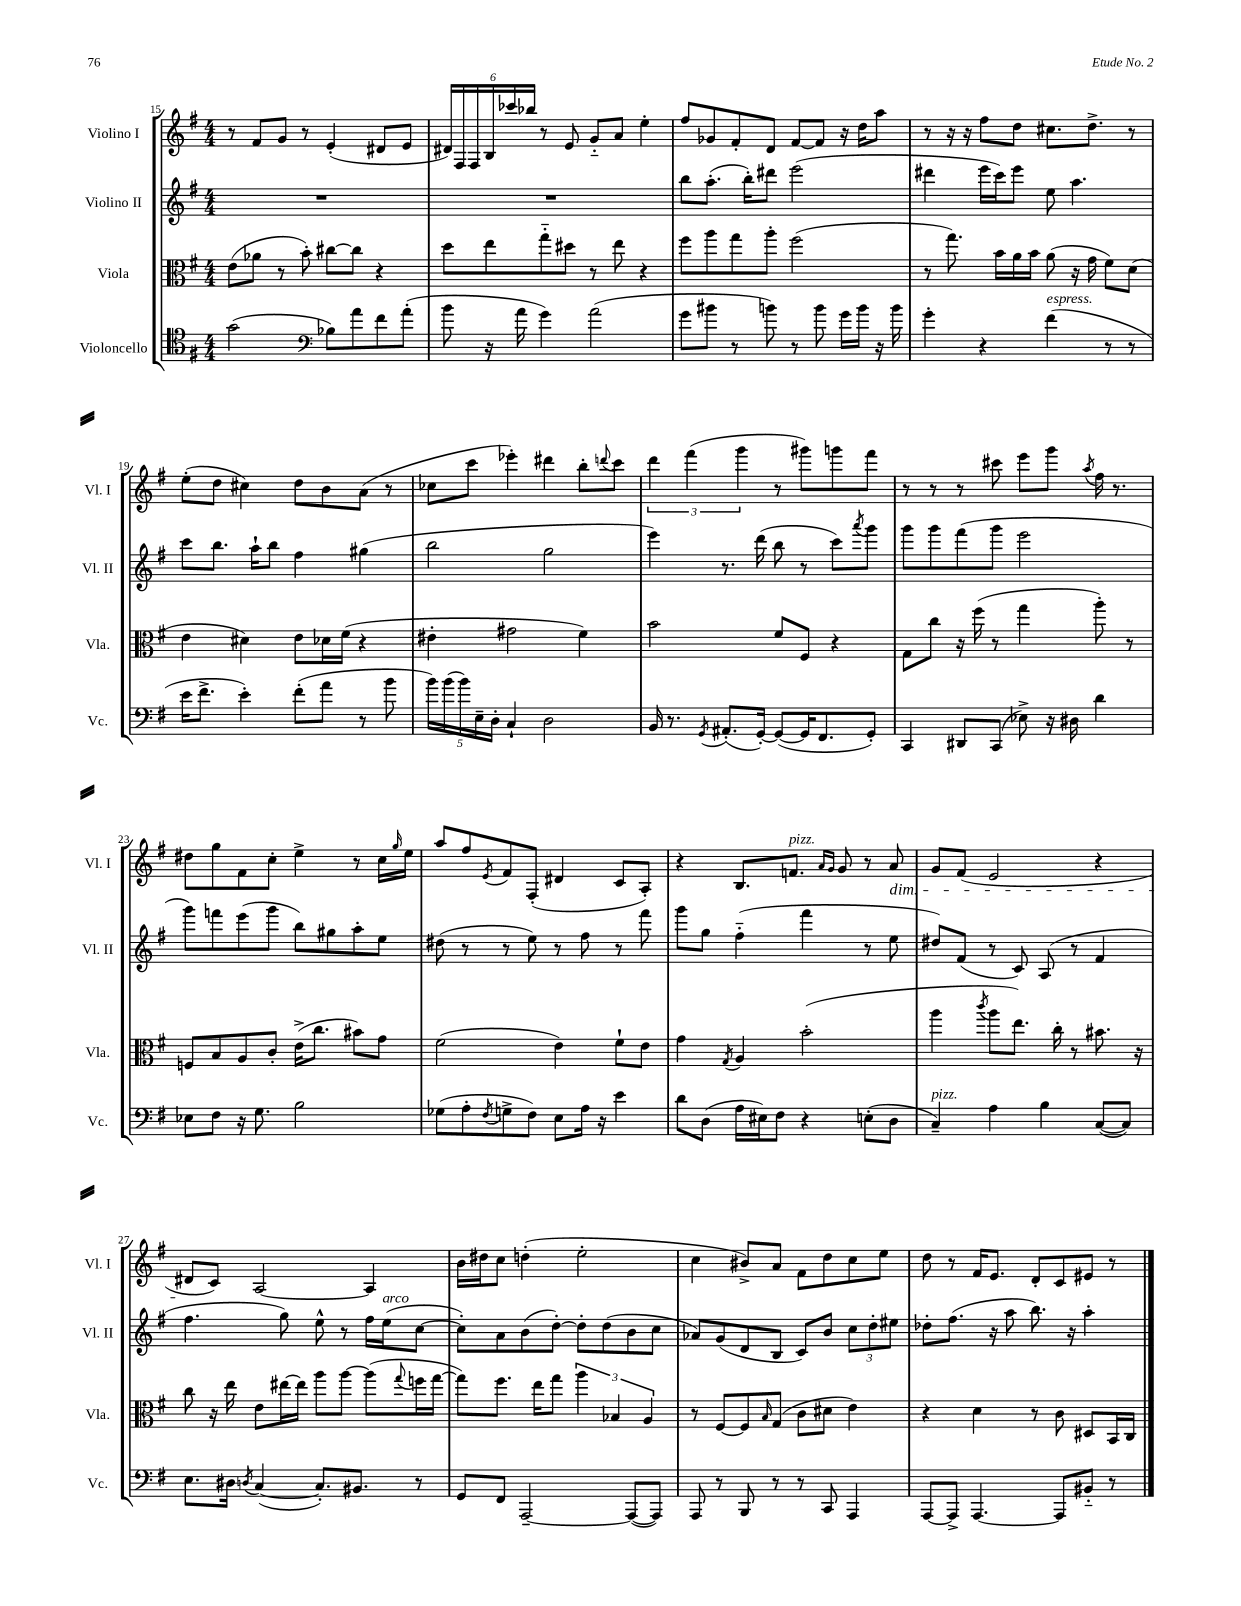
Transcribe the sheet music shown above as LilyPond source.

<<
\new StaffGroup <<
\new Staff = "s0" \with { instrumentName = "Violino I" shortInstrumentName = "Vl. I" } {
    \clef treble \key g \major \numericTimeSignature \time 4/4
    r8 fis'8 g'8 r8 e'4-.( dis'8 e'8 |
    \tuplet 6/4 { dis'16) fis16 fis16 b16 ces'''16 bes''16 } r8 e'8 g'8-_ a'8 e''4-. |
    fis''8 ges'8 fis'8-. d'8 fis'8~ fis'8 r16 d''16 a''8 |
    r8 r16 r16 fis''8 d''8 cis''8. d''8.-> r8 |
    e''8-.( d''8 cis''4) d''8 b'8 a'8( r8 |
    ces''8 c'''8 ees'''4-.) dis'''4 b''8-. \appoggiatura { d'''8 } c'''8 |
    \tuplet 3/2 { d'''4 fis'''4( g'''4 } r8 gis'''8) g'''8 fis'''8 |
    r8 r8 r8 cis'''8 e'''8 g'''8 \acciaccatura { a''8 } fis''16 r8. |
    dis''8 g''8 fis'8 c''8-. e''4-> r8 c''16 \grace { g''16 } e''16 |
    a''8 fis''8 \acciaccatura { e'8 } fis'8 fis8-.( dis'4 c'8 a8-.) |
    r4 b8. f'8.^\markup { \italic "pizz." } \grace { a'16 g'16 } g'8 r8 a'8\dim |
    g'8 fis'8( e'2 r4 |
    dis'8\! c'8) a2~ a4 |
    b'16 dis''16 c''8 d''4-.( e''2-. |
    c''4 bis'8->) a'8 fis'8 d''8 c''8 e''8 |
    d''8 r8 fis'16 e'8. d'8-. c'8 eis'8 r8 \bar "|." |
}
\new Staff = "s1" \with { instrumentName = "Violino II" shortInstrumentName = "Vl. II" } {
    \clef treble \key g \major \numericTimeSignature \time 4/4
    R1 |
    R1 |
    b''8 a''8.-.( b''16-.) dis'''8 e'''2( |
    dis'''4 e'''16 c'''16) e'''8 e''8 a''4. |
    c'''8 b''8. a''16-! b''8 fis''4 gis''4( |
    b''2 g''2 |
    e'''4) r8. d'''16( b''8 r8 c'''8) \acciaccatura { a'''8 } g'''8 |
    g'''8 g'''8 fis'''8( g'''8 e'''2 |
    g'''8) f'''8 e'''8( g'''8 b''8) gis''8 a''8-. e''8 |
    dis''8( r8 r8 e''8) r8 fis''8 r8 fis'''8 |
    g'''8 g''8 fis''4-_( fis'''4 r8 e''8 |
    dis''8) fis'8( r8 c'8) a8( r8 fis'4 |
    fis''4. g''8) e''8-^ r8 fis''16 e''16^\markup { \italic "arco" }( c''8~ |
    c''8-.) a'8 b'8( d''8~-.) d''8-. d''8( b'8 c''8 |
    aes'8) g'8( d'8 b8 c'8) b'8 \tuplet 3/2 { c''8 d''8-. eis''8 } |
    des''8-. fis''8.( r16 a''8 b''8.) r16 a''4-. \bar "|." |
}
\new Staff = "s2" \with { instrumentName = "Viola" shortInstrumentName = "Vla." } {
    \clef alto \key g \major \numericTimeSignature \time 4/4
    e'8( aes'8 r8 b'8-.) cis''8~ cis''8 r4 |
    d''8 e''8 g''8-_ dis''8 r8 e''8 r4 |
    fis''8 a''8 g''8 a''8-. fis''2( |
    r8 g''8.) b'16 a'16 b'16 a'8( r16 g'16 fis'8) d'8( |
    e'4 dis'4) e'8 des'16 fis'16( r4 |
    eis'4-. gis'2 fis'4) |
    b'2 fis'8 fis8 r4 |
    g8 c''8 r16 fis''16( r8 g''4 a''8-.) r8 |
    f8 b8 a8 c'8-. e'16->( c''8. bis'8) g'8 |
    fis'2( e'4) fis'8-! e'8 |
    g'4 \acciaccatura { g8 } a4 b'2-.( |
    a''4 \acciaccatura { c'''8 } a''8 e''8.) c''16-. r8 bis'8. r16 |
    c''8 r16 e''16 e'8 eis''16~ eis''16 a''8 a''8~ a''8( \appoggiatura { g''8 } f''16 g''16~ |
    g''8) fis''8. e''16 g''8 \tuplet 3/2 { a''4 bes4 a4 } |
    r8 fis8~ fis8 \grace { b16 } g8( c'8 dis'8 e'4) |
    r4 d'4 r8 c'8 dis8 b,16 c16 \bar "|." |
}
\new Staff = "s3" \with { instrumentName = "Violoncello" shortInstrumentName = "Vc." } {
    \clef tenor \key g \major \numericTimeSignature \time 4/4
    g'2( \clef bass bes8) a'8 fis'8 a'8-.( |
    b'8 r16 a'16 g'4) a'2( |
    g'8 bis'8 r8 b'8) r8 b'8 g'16 b'16 r16 b'16 |
    g'4-. r4 fis'4^\markup { \italic "espress." }( r8 r8 |
    e'16 fis'8.-> e'4-.) fis'8-.( a'8 r8 b'8 |
    \tuplet 5/4 { b'16) b'16( b'16) e16-- d16-. } c4-! d2 |
    b,16 r8. \acciaccatura { g,8 } ais,8.-.( g,16~-.) g,8~( g,16 fis,8. g,8-.) |
    c,4 dis,8 c,8( ees8->) r16 dis16 d'4 |
    ees8 fis8 r16 g8. b2 |
    ges8( a8-. \acciaccatura { fis8 } g8-> fis8) e8 a16 r16 e'4 |
    d'8 d8( a16 eis16) fis8 r4 e8-.( d8 |
    c4--^\markup { \italic "pizz." }) a4 b4 c8~( c8) |
    e8. dis16 \acciaccatura { d8 } c4~( c8.-.) bis,8. r8 |
    g,8 fis,8 a,,2~-- a,,8~( a,,8) |
    a,,8 r8 b,,8 r8 r8 c,8 a,,4 |
    a,,8~ a,,8-> a,,4.~ a,,8 bis,8-_ r8 \bar "|." |
}
>>
>>
\layout { \context { \Score currentBarNumber = #15 } }
